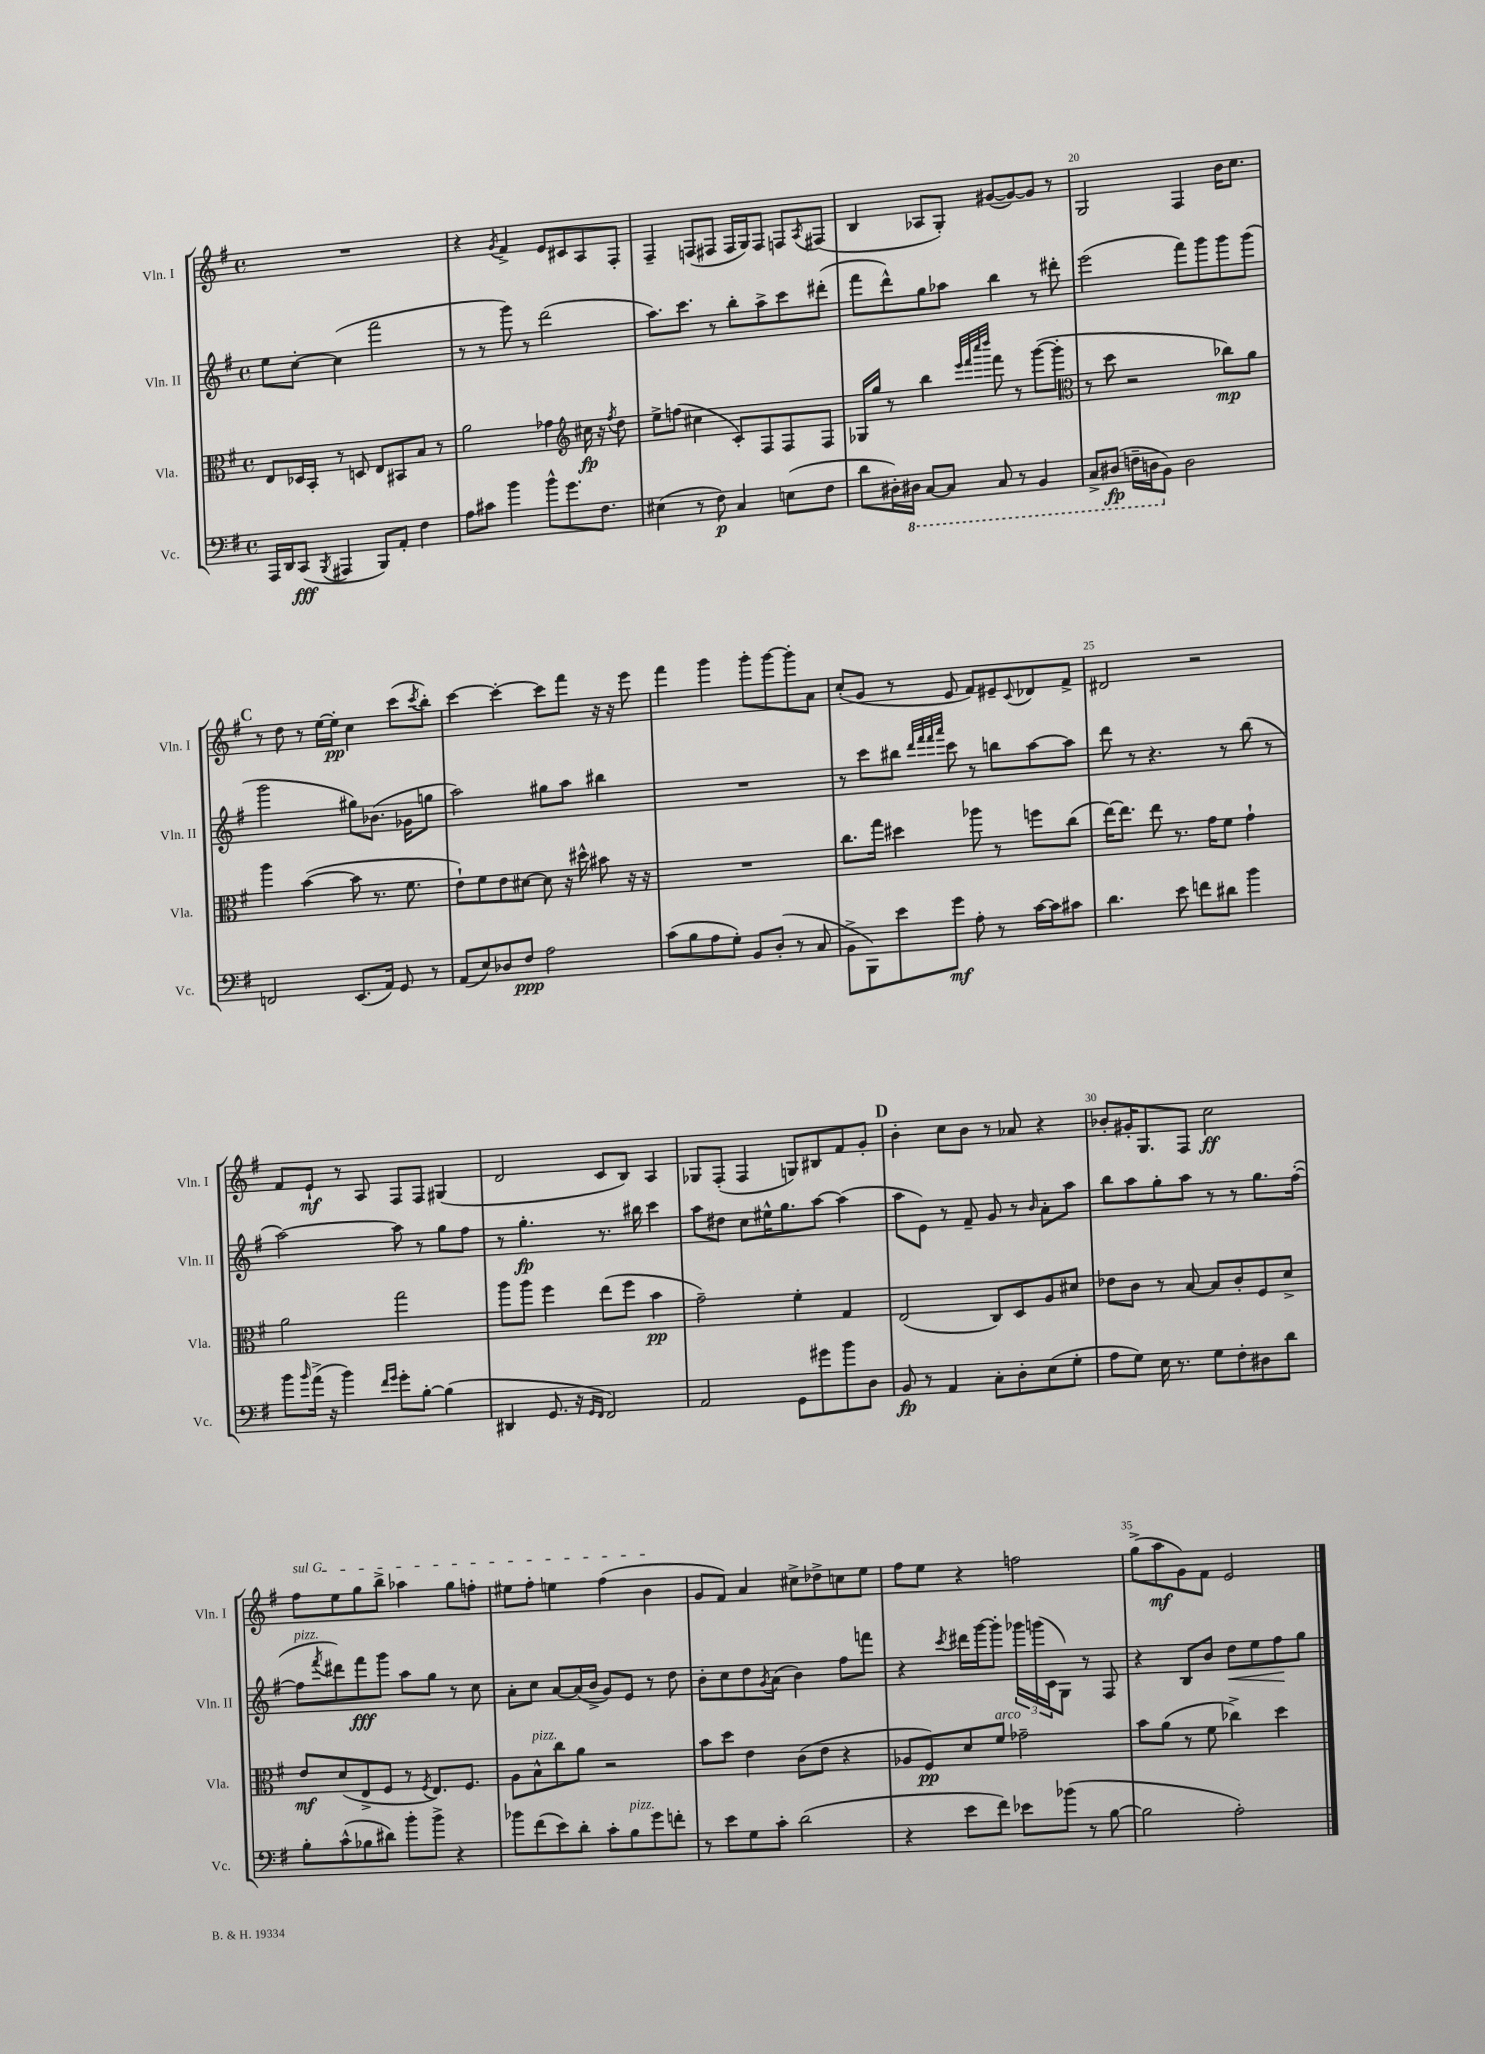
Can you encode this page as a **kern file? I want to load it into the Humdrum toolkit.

**kern	**kern	**kern	**kern
*staff4	*staff3	*staff2	*staff1
*clefF4	*clefC3	*clefG2	*clefG2
*k[f#]	*k[f#]	*k[f#]	*k[f#]
*M4/4	*M4/4	*M4/4	*M4/4
*met(c)	*met(c)	*met(c)	*met(c)
16AAA/LL	8E/L	8ee\L	1r
16DD/J	.	.	.
(8CC/J	16D-/L	[8cc'\J	.
.	16BB'/JJ	.	.
8qBBB/	.	.	.
4AAA#/	8r	(4cc\]	.
.	8D/	.	.
8BBB/L)	8E/L	2fff#\	.
8AA'/J	8BB#/	.	.
4F#\	8B/J	.	.
.	8r	.	.
=	=	=	=
8A\L	2a\	8r	4r
8c#\J	.	8r	.
.	.	.	8qg/
4b\	.	8ggg\)	4f#^/
.	.	8r	.
8b^^\L	4g-\	(2ddd\	8e/L
8.g\	.	.	8c#/
*	*clefG2	*	*
.	16cc#\	.	8A/
8.F#\J	16r	.	.
.	8qff#/	.	.
.	8dd\	.	8F#'/J
=	=	=	=
(4E#\	8ee^\L	8.aa\L)	4F#~/
.	(8ff\J	.	.
.	.	8.ccc\J	.
8r	4cc#\	.	(8F/L
8F#\)	.	8r	8F#/J
4C/	8c'/L)	8bb'\L	16F#/LL
.	.	.	16G/J)
.	8F#/	8aa^\	8F#/J
(8E\L	8F#/	8ccc\	8F/L
.	.	.	8qA/
8F#\J	8F#/J	(8ddd#'\J	(8F#/J
=	=	=	=
8d\L	16G-/LL	8fff#\L	4B/
.	16gg/JJ	.	.
16D#'\L)	8r	8ddd^^\)	.
16DD#\JJ	.	.	.
[8CC/L	4bb\	8gg\	8A-/L
8CC/]J	.	8aa-\J	8G'/J)
.	32qqeee/LLL	.	.
.	32qqfff#/	.	.
.	32qqcccc/	.	.
.	32qqdddd/JJJ	.	.
8CC/	8fff#\	4bb\	([8g#/L
8r	8r	.	8g#/_)
4BBB/	([8ggg\L	8r	8g#/]J
.	8ggg'\]J	8ddd#'\	8r
=	=	=	=
*	*clefC3	*	*
8CC^/L	8r	(2eee\	2G/
(8DD#/J	8dd\	.	.
16FF~\LL	2r	.	.
16DD\J	.	.	.
8BB\J)	.	.	.
2D\	.	8fff#\L)	4F#/
.	.	8ggg\	.
.	8cc-\L)	8ggg\	16b\LK
.	.	.	8.cc\J
.	8a\J	(8ggg\J	.
=	=	=	=
2FF/	4aa\	2ggg\	8r
.	.	.	8dd\
.	([4b\	.	8r
.	.	.	[16ee\LL
.	.	.	16ee'\]JJ
(8.EE/L	8b\]	8gg#\L)	4cc\
.	8.r	(8.b-\J	.
16AA/Jk)	.	.	.
8GG/	.	.	(8ccc\L
.	8.f#\	16g-\LK	.
.	.	.	8qccc/
8r	.	8gg\J	8bb'\J)
=	=	=	=
(8AA/L	8e`\L)	2aa\)	[4ccc\
8E/)	8f#\	.	.
8D-/	8e\	.	4ccc'\_
8F#/J	[8d#\J	.	.
2A\	8d#\]	8gg#\L	8ccc\]L
.	16r	8aa\J	8fff#\J
.	16dd#^^\	.	.
.	8b#\	4bb#\	16r
.	.	.	16r
.	16r	.	8eee\
.	16r	.	.
=	=	=	=
(8c\L	1r	1r	4fff#\
8B\	.	.	.
8A\	.	.	4ggg\
8G'\J)	.	.	.
8BB/L	.	.	8ggg'\L
(8D'/J	.	.	[8ggg\
8r	.	.	8ggg'\]
8C/	.	.	8a\J
=	=	=	=
8BB^\L	8.cc\L	8r	(8cc'/L
8BBB\)	.	8ccc\L	8g/J
.	16gg\Jk	.	.
8e\	4dd#\	8bb#\J	8r
.	.	32qqddd/LLL	.
.	.	32qqfff#/	.
.	.	32qqfff#/	.
.	.	32qqaaa/JJJ	.
8g\J	.	8ccc\	8e/
8A'\	8aa-\	8r	8f#/L)
8r	8r	8bb\L	8e#~/
.	.	.	8qqc/
[16c\LL	8ff\L	[8aa\	8d-/
16c\]J	.	.	.
8c#\J	(8cc\J	8aa\]J	8f#^/J
=	=	=	=
4.d\	[16ee\LK)	8ddd\	2d#/
.	8.ee\]J	.	.
.	.	8r	.
.	8ee\	4.r	.
8e\	8.r	.	.
8f\L	.	.	2r
.	16g\LK	.	.
8d#\J	8f#\J	8r	.
4b\	4g`\	(8bb\	.
.	.	8r	.
=	=	=	=
8b\L	2a\	[2aa\)	8f#/L
16qqb/	.	.	.
(16a^\Jk	.	.	8e`/J
16r	.	.	.
4b\)	.	.	8r
.	.	.	8A/
16qqf#/LL	.	.	.
16qqg/JJ	.	.	.
8g'\L	2gg\	8aa\]	8F#/L
[8B'\J	.	8r	8F#/J
(4B\]	.	8gg\L	(4G#/
.	.	8ff#\J	.
=	=	=	=
4DD#/	8aa\L	8r	2d/
.	8aa\J	4.gg'\	.
8.GG/	4ff#\	.	.
16r	.	.	.
16qqGG/LL	.	.	.
16qqFF#/JJ	.	.	.
2FF#/)	(8ee\L	8.r	8c/L
.	8ff#\J	.	8B/J)
.	.	16bb#\	.
.	4b\	4ccc\	4A/
=	=	=	=
2AA/	2g~\)	8aa\L	8G-/L
.	.	8dd#\J	(8F#'/J
.	.	8cc\L	4F#/
.	.	16ee#^^\K	.
.	.	8.gg\	.
8GG\L	4f#'\	.	8G/L)
8g#\	.	[8aa\J	8B#/
8b\	4G/	(4aa\]	8f#/
8D\J	.	.	8g'/J
=	=	=	=
8BB/	(2E/	8aa\L	4b'\
8r	.	8e\J)	.
4AA/	.	8r	8cc\L
.	.	8f#~/	8b\J
8C'\L	8C/L)	8g/	8r
8D'\	8D/	8r	8a-/
.	.	16qqb/	.
(8E\	8A/	8a'\L	4r
8G'\J	8d#/J	8aa\J	.
=	=	=	=
8A\L	8e-\L	8bb\L	8b-'/L
8G\J)	8c\J	8aa\	16g#'/K
.	.	.	8.G/
16E\	8r	8gg'\	.
8.r	.	.	.
.	[8B/	8aa\J	8F#/J
8G\L	8B/]L	8r	2cc\
8F#'\	8c'/	8r	.
8D#\	8F#/	8.gg\L	.
8d\J	8d^/J	.	.
.	.	([16ff#'\Jk	.
=	=	=	=
8B'\L	8e/L	8ff#\]L	8ff#\L
.	.	8qfff#/	.
(8c^^\	(8d/	8ddd#\)	8ee\
8B-\	8E^/	8fff#\	8gg\
8d#\J)	8F#/J	8ggg\J	8bb^\J
8b'\L	8r	8aa\L	4aa-\
.	8qF#/	.	.
8b^\J	8.E/L)	8gg\J	.
4r	.	8r	8gg\L
.	8.F#/J	.	.
.	.	8cc\	8ff'\J
=	=	=	=
8b-\L	8A\L	8a'\L	8ee#\L
(8f#\	8B^^\	8cc\J	8ff#'\J
8e\)	8cc\	[8a/L	4ee\
8d'\J	8a\J	(16a/]L	.
.	.	16b^/JJ	.
8c'\L	2r	8g/L)	(4ff#\
8B\	.	8e/J	.
8g\	.	8r	4b\
8f'\J	.	8dd\	.
=	=	=	=
8r	8b\L	8b'\L	8g/L
8e\L	8dd\J	8cc\	8f#/J)
8G\	4e\	8dd\	4a/
.	.	8qg/	.
8c'\J	.	(8a\J	.
(2d\	(8c\L	4b\)	8cc#^\L
.	8e\J	.	8dd-^\
.	4r	8ff#\L	8cc\
.	.	8fff\J	8ee\J
=	=	=	=
4r	8A-/L	4r	8ff#\L
.	8F#/)	.	8ee\J
.	.	8qccc/	.
8e\L	8d/	16ddd#\LL	4r
.	.	[16ggg\J	.
8f#\J)	8f#/J	8ggg'\]J	.
8e-\L	2g-~\	24ggg-\LL	2ff\
.	.	(24ggg\	.
.	.	24c\J	.
(8b-\J	.	8G\J)	.
8r	.	8r	.
[8B\	.	8F#/	.
=	=	=	=
2B\]	8b\L	4r	(8gg^\L
.	(8a\J	.	8aa\
.	8r	8B/L	8g\)
.	8f#\	8b/J	8f#\J
2A'\)	4cc-^\)	8dd\L	2e/
.	.	8ee\	.
.	4dd\	8ff#\	.
.	.	8gg\J	.
==	==	==	==
*-	*-	*-	*-
